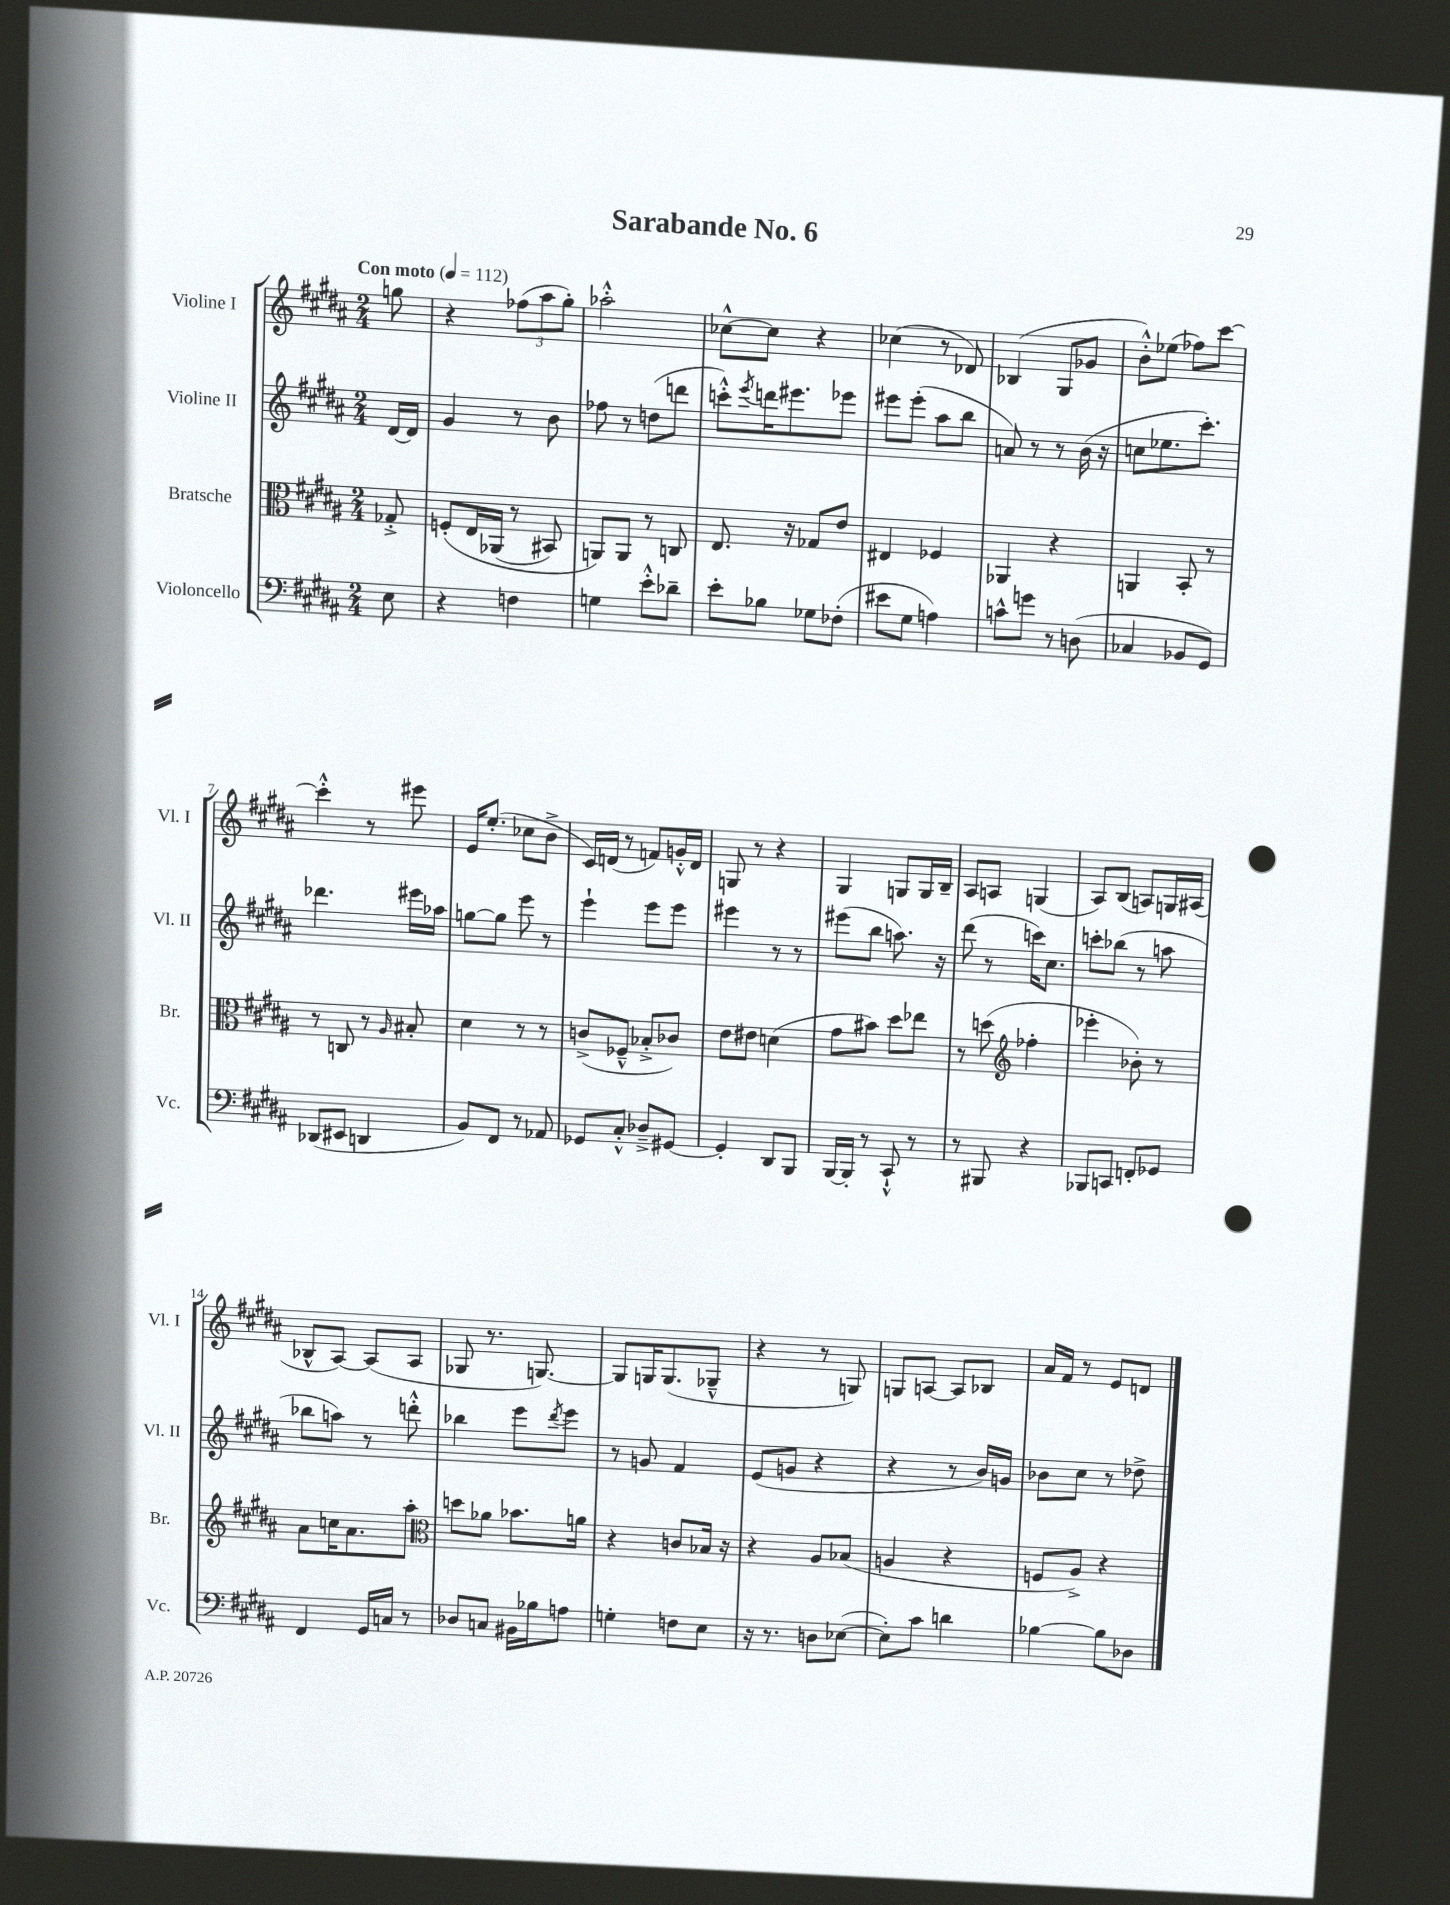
\header { title = "Sarabande No. 6" }
<<
\new StaffGroup <<
\new Staff = "s0" \with { instrumentName = "Violine I" shortInstrumentName = "Vl. I" } {
    \clef treble \key b \major \numericTimeSignature \time 2/4 \partial 8 \tempo "Con moto" 4 = 112
    g''8 |
    r4 \tuplet 3/2 { fes''8( ais''8 gis''8-.) } |
    aes''2-.-^ |
    ces''8~-^ ces''8 r4 |
    ces''4( r8 des'8) |
    bes4( gis8 ges'8 |
    b'8-.-^) ees''8( fes''8) cis'''8~ |
    cis'''4-.-^ r8 eis'''8 |
    e'16 e''8.-.( ces''8 b'8-> |
    cis'16) d'16( r8 f'8) g'16-.-^ d'16 |
    g8 r8 r4 |
    gis4 g8 g16 b16-- |
    ais8 a8 g4( |
    ais8) b8( a8) g16 ais16( |
    bes8-^ ais8~) ais8( ais8 |
    ges8 r8. g8.~) |
    g8 g16 g8.( ges8---^ |
    r4 r8 g8) |
    g8 a8~ a8 bes8 |
    ais'16 fis'16 r8 e'8 d'8 \bar "|." |
}
\new Staff = "s1" \with { instrumentName = "Violine II" shortInstrumentName = "Vl. II" } {
    \clef treble \key b \major \numericTimeSignature \time 2/4 \partial 8
    dis'16~ dis'16 |
    gis'4 r8 b'8 |
    fes''8 r8 d''8( d'''8 |
    c'''8-.-^) \acciaccatura { e'''8 } d'''16 eis'''8. ees'''8 |
    eis'''8 eis'''8-.( ais''8 b''8 |
    a'8) r8 r8 b'16( r16 |
    c''8 ees''8. cis'''8.-.) |
    des'''4. eis'''16 aes''16 |
    g''8~ g''8 e'''8 r8 |
    e'''4-! e'''8 e'''8 |
    eis'''4 r8 r8 |
    eis'''8( b''8 a''8.) r16 |
    dis'''8( r8 c'''16) cis''8. |
    c'''8-. bes''8( r8 a''8 |
    bes''8 a''8) r8 d'''8-.-^ |
    bes''4 e'''8 \acciaccatura { dis'''8 } e'''8 |
    r8 g'8 fis'4 |
    e'8( g'8 r4 |
    r4 r8 b'16) g'16 |
    bes'8 cis''8 r8 des''8-> \bar "|." |
}
\new Staff = "s2" \with { instrumentName = "Bratsche" shortInstrumentName = "Br." } {
    \clef alto \key b \major \numericTimeSignature \time 2/4 \partial 8
    ges8-.-> |
    f8-.\( e16 aes,16( r8 bis,8) |
    a,8\) a,8 r8 c8 |
    e8. r16 ges8 e'8 |
    eis4 fes4 |
    aes,4 r4 |
    a,4 b,8-. r8 |
    r8 c8 r8 \grace { ais16 } bis8-. |
    dis'4 r8 r8 |
    c'8->( fes8---^ bes8-.-> ces'8) |
    e'8 eis'8 d'4( |
    gis'8 bis'8) dis''8 ees''8 |
    r8 d''8( \clef treble fes''4-. |
    ees'''4-. bes'8-.) r8 |
    ais'8 c''16 ais'8. ais''8-. |
    \clef alto d''8 aes'8 bes'8. a'16 |
    r4 c'8 bes16 r16 |
    r4 ais8 bes8( |
    a4 r4 |
    f8 ais8->) r4 \bar "|." |
}
\new Staff = "s3" \with { instrumentName = "Violoncello" shortInstrumentName = "Vc." } {
    \clef bass \key b \major \numericTimeSignature \time 2/4 \partial 8
    e8 |
    r4 f4 |
    g4 e'8-.-^ des'8-- |
    e'8-. bes8 ges8 fes8-.( |
    eis'8 gis8 a4) |
    c'8-^ g'8 r8 d8( |
    ces4 bes,8 gis,8) |
    des,8( eis,8 d,4 |
    b,8) fis,8 r8 aes,8 |
    ges,8 cis8-.-^ des8---> gis,8~ |
    gis,4-. dis,8 b,,8 |
    b,,16~ b,,16-. r8 cis,8-!-^ r8 |
    r8 bis,,8 r4 |
    bes,,8 c,8 f,8-. ges,8 |
    fis,4 gis,16 c16 r8 |
    des8 c8 bis,16 bes16 a8 |
    g4-. f8 e8 |
    r16 r8. d8 ees8~( |
    ees8-.) cis'8 d'4 |
    bes4~ bes8 des8 \bar "|." |
}
>>
>>
